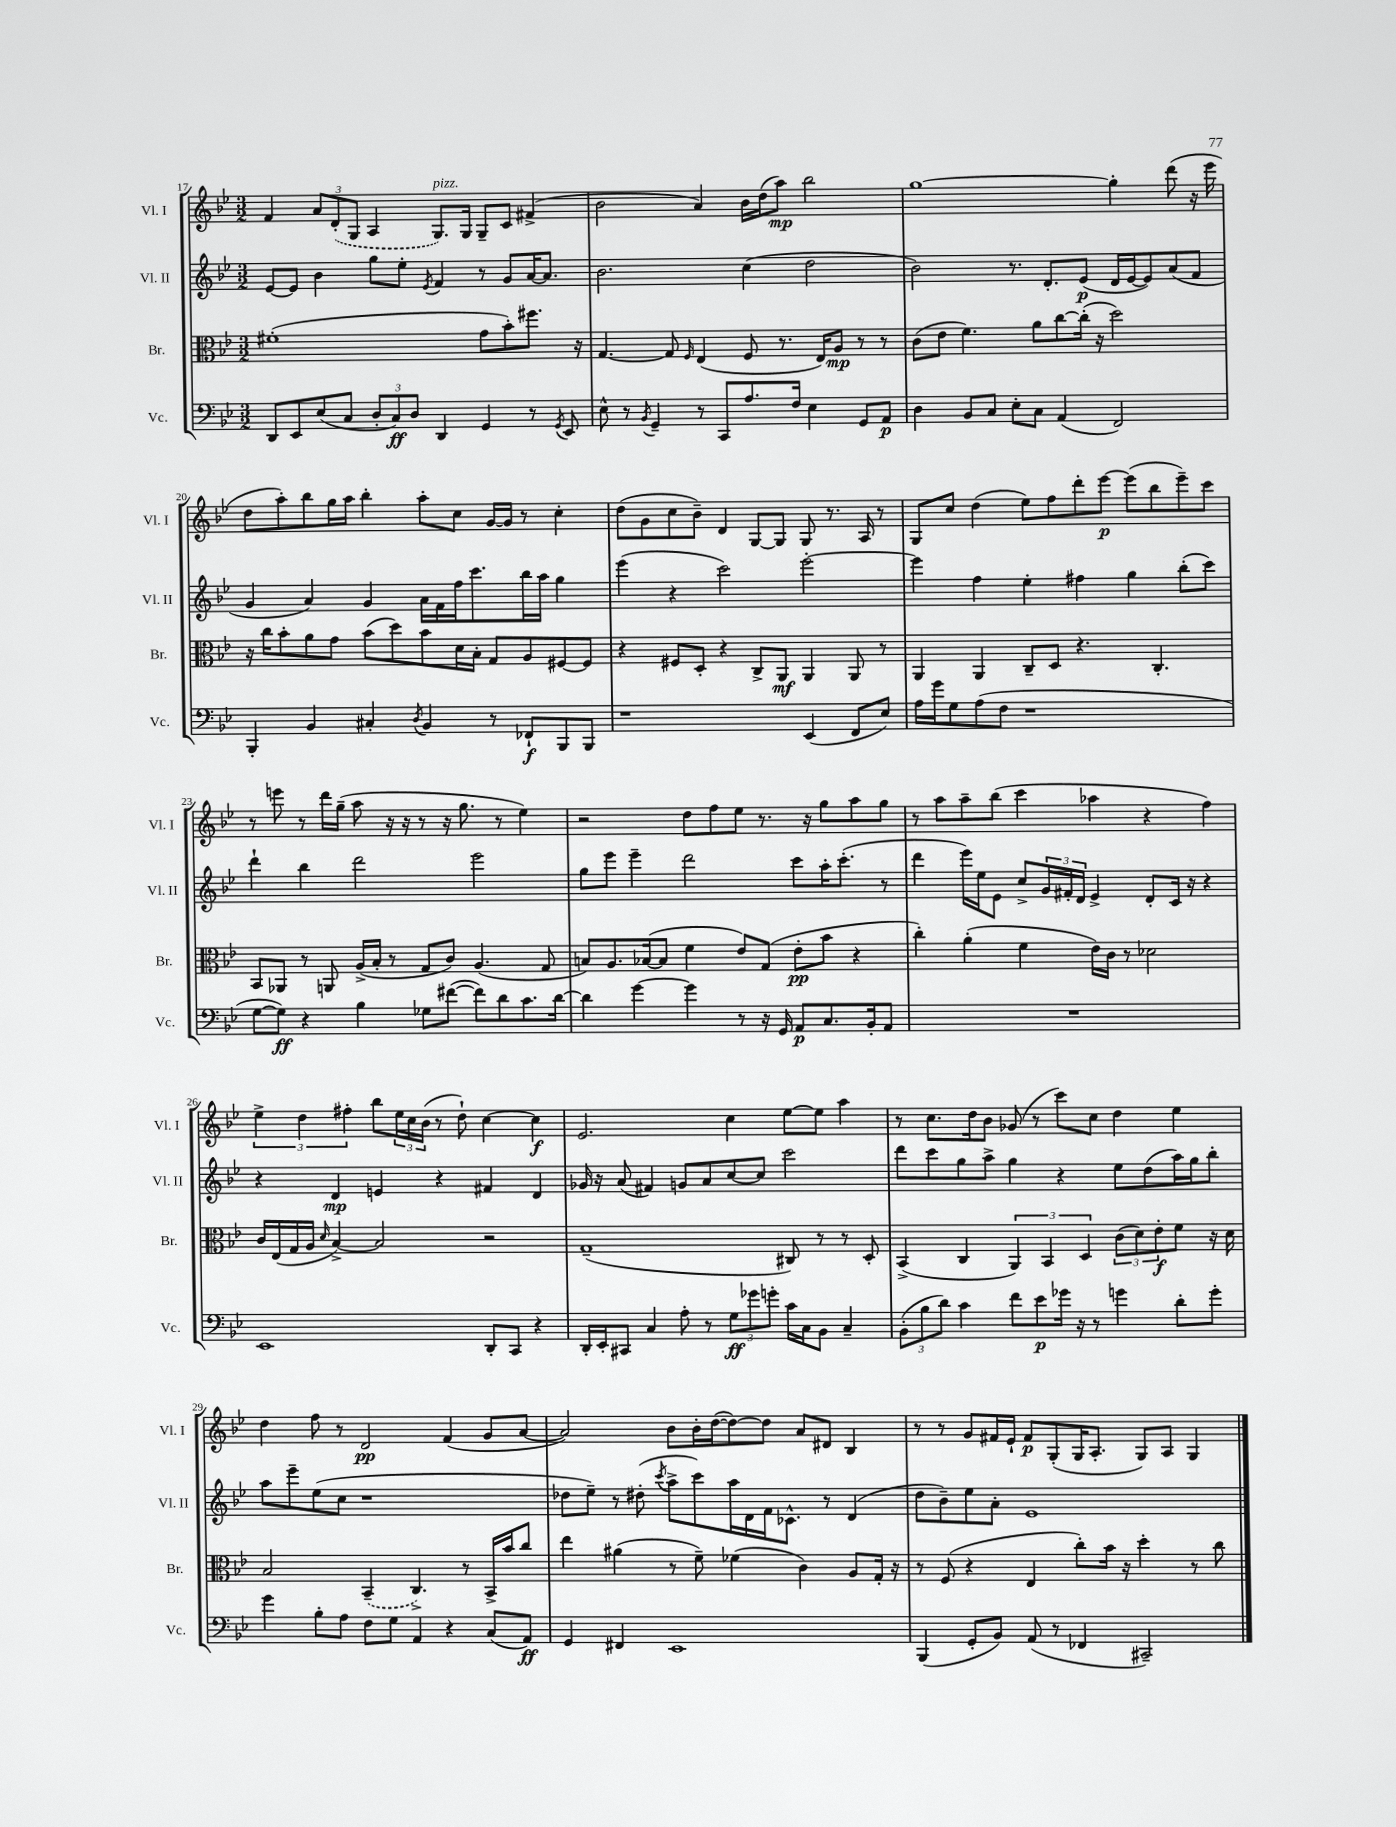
<<
\new StaffGroup <<
\new Staff = "s0" \with { instrumentName = "Vl. I" shortInstrumentName = "Vl. I" } {
    \clef treble \key bes \major \numericTimeSignature \time 3/2
    f'4 \tuplet 3/2 { a'8 \once \slurDashed d'8-.( g8 } a4 g8.^\markup { \italic "pizz." }) g16 g8-- c'8 fis'4->( |
    bes'2 a'4) bes'16 d''16( a''8\mp) bes''2 |
    g''1~ g''4-. d'''8( r16 ees'''16 |
    d''8 a''8-.) bes''8 g''16 a''16 bes''4-. a''8-. c''8 g'16~ g'16 r8 c''4-. |
    d''8( g'8 c''8 bes'8--) d'4 g8~ g8 g8 r8. a16 r8 |
    g8 c''8 d''4( ees''8) f''8 d'''8-. ees'''8~\p ees'''8( bes''8 ees'''8--) c'''8 |
    r8 e'''8 r8 d'''16 g''16--( a''8 r16 r16 r8 r16 g''8. r8 ees''4) |
    r2 d''8 f''8 ees''8 r8. r16 g''8 a''8 g''8 |
    r8 a''8 a''8-- bes''8( c'''4 aes''4 r4 f''4) |
    \tuplet 3/2 { ees''4-> d''4 fis''4-. } bes''8 \tuplet 3/2 { ees''16 c''16 bes'16( } r8 d''8-!) c''4~ c''4\f |
    ees'2. c''4 ees''8~ ees''8 a''4 |
    r8 c''8. d''16 bes'8 ges'8( r8 c'''8) c''8 d''4 ees''4 |
    d''4 f''8 r8 d'2\pp f'4( g'8 a'8~ |
    a'2) bes'8 bes'16-. d''16~( d''8~) d''8 a'8 dis'8 bes4 |
    r8 r8 g'8 fis'16 ees'16-! fis'8\p g8-.( g16 a8.-. g8) a8 g4 \bar "|." |
}
\new Staff = "s1" \with { instrumentName = "Vl. II" shortInstrumentName = "Vl. II" } {
    \clef treble \key bes \major \numericTimeSignature \time 3/2
    ees'8~ ees'8 bes'4 g''8 ees''8-. \acciaccatura { ees'8 } f'4 r8 g'8 a'16~ a'8. |
    bes'2. c''4( d''2 |
    bes'2) r8. d'8.-. ees'8\p( d'16 ees'16~ ees'8) a'8( f'8 |
    g'4 a'4) g'4 a'16 f'16 f''16 c'''8. bes''16 a''16 g''4 |
    ees'''4( r4 c'''2) ees'''2~-. |
    ees'''4 f''4 ees''4-. fis''4 g''4 bes''8-.( c'''8) |
    d'''4-! bes''4 d'''2 ees'''2 |
    g''8 ees'''8 ees'''4-- d'''2 c'''8 a''16-. c'''8.-.( r8 |
    d'''4 ees'''16) ees''16 ees'8 c''8-> \tuplet 3/2 { g'16 fis'16-. d'16 } ees'4-> d'8-. c'16 r16 r4 |
    r4 d'4\mp e'4 r4 fis'4 d'4 |
    ges'16 r16 a'8( fis'4) g'8 a'8 c''8~ c''8 c'''2 |
    d'''8 c'''8 g''8 a''8-> g''4 r4 ees''8 d''8( a''16) g''16 bes''8-. |
    a''8 ees'''8-- ees''8( c''8 r1 |
    des''8 ees''8--) r8 dis''8-.( \acciaccatura { c'''8 } a''8-> c'''8) a''16 d'16 f'16 ces'8.-^ r8 d'4( |
    d''8 bes'8--) ees''8 a'8-. ees'1 \bar "|." |
}
\new Staff = "s2" \with { instrumentName = "Br." shortInstrumentName = "Br." } {
    \clef alto \key bes \major \numericTimeSignature \time 3/2
    fis'1-.( g'8 bes'8-.) fis''8. r16 |
    g4.~ g8 \grace { f16 } ees4( f8 r8. ees16) a8\mp r8 r8 |
    c'8( ees'8 f'4.) a'8 c''8~ c''16-.( r16 d''2) |
    r16 c''16 bes'8-. a'8 g'8 bes'8( d''8) bes'8 d'16 bes16-. g8 a8 fis8~ fis8 |
    r4 fis8 d8-. r4 c8-> a,8\mf a,4 a,8 r8 |
    a,4 a,4 c8-- d8 r4. c4.-. |
    bes,8 aes,8 r8 a,8 a16->( bes16-. r8 g8 c'8) a4.( g8 |
    b8) a8. bes16~( bes8 f'4 ees'8) g8( ees'8-.\pp bes'8 r4 |
    c''4-.) a'4-.( f'4 ees'16) c'16 r8 des'2 |
    c'16 ees16( g16 a16 \grace { d'16 } bes4~->) bes2 r2 |
    g1--( cis8) r8 r8 d8-. |
    bes,4->( c4 \tuplet 3/2 { a,4) bes,4 d4 } \tuplet 3/2 { c'8( d'8) ees'8-.\f } f'8 r16 d'16 |
    bes2 \once \slurDashed bes,4--( c4.->) r8 bes,16-> bes'16 c''8 |
    ees''4 ais'4( r8 f'8--) fes'4( c'4) a8 g16-. r16 |
    r8 f8( r4 ees4 c''8-.) bes'16 r16 d''4-. r8 c''8 \bar "|." |
}
\new Staff = "s3" \with { instrumentName = "Vc." shortInstrumentName = "Vc." } {
    \clef bass \key bes \major \numericTimeSignature \time 3/2
    d,8 ees,8 ees8( c8 \tuplet 3/2 { d8-. c8\ff) d8 } d,4 g,4 r8 \acciaccatura { g,8 } ees,8 |
    ees8-^ r8 \acciaccatura { bes,8 } g,4-- r8 c,8 a8. f16 ees4 g,8 a,8\p |
    d4 bes,8 c8 ees8-. c8 a,4( f,2) |
    bes,,4-. bes,4 cis4-. \acciaccatura { d8 } bes,4 r8 fes,8-!\f bes,,8 bes,,8 |
    r1 ees,4( f,8 ees8) |
    a16 g'16 g8 a8( f8 r1 |
    g8~ g8\ff) r4 bes4 ges8 fis'8~( fis'8) d'8 c'8. d'16~ |
    d'4 g'4~ g'4 r8 r16 g,16 a,8\p c8. bes,16-. a,8 |
    R1. |
    ees,1 d,8-. c,8 r4 |
    d,16-. ees,16-. cis,8 c4 a8-. r8 \tuplet 3/2 { g8\ff ges'8 g'8-. } c'16 c16 bes,8 c4-- |
    \tuplet 3/2 { bes,8-.( bes8 d'8) } c'4 f'8 ees'8\p ges'16 r16 r8 g'4 d'8-. g'8-. |
    g'4 bes8-. a8 f8 g8 a,4 r4 c8( a,8\ff) |
    g,4 fis,4 ees,1 |
    bes,,4( g,8-. bes,8) a,8( r8 fes,4 cis,2--) \bar "|." |
}
>>
>>
\layout { \context { \Score currentBarNumber = #17 } }
